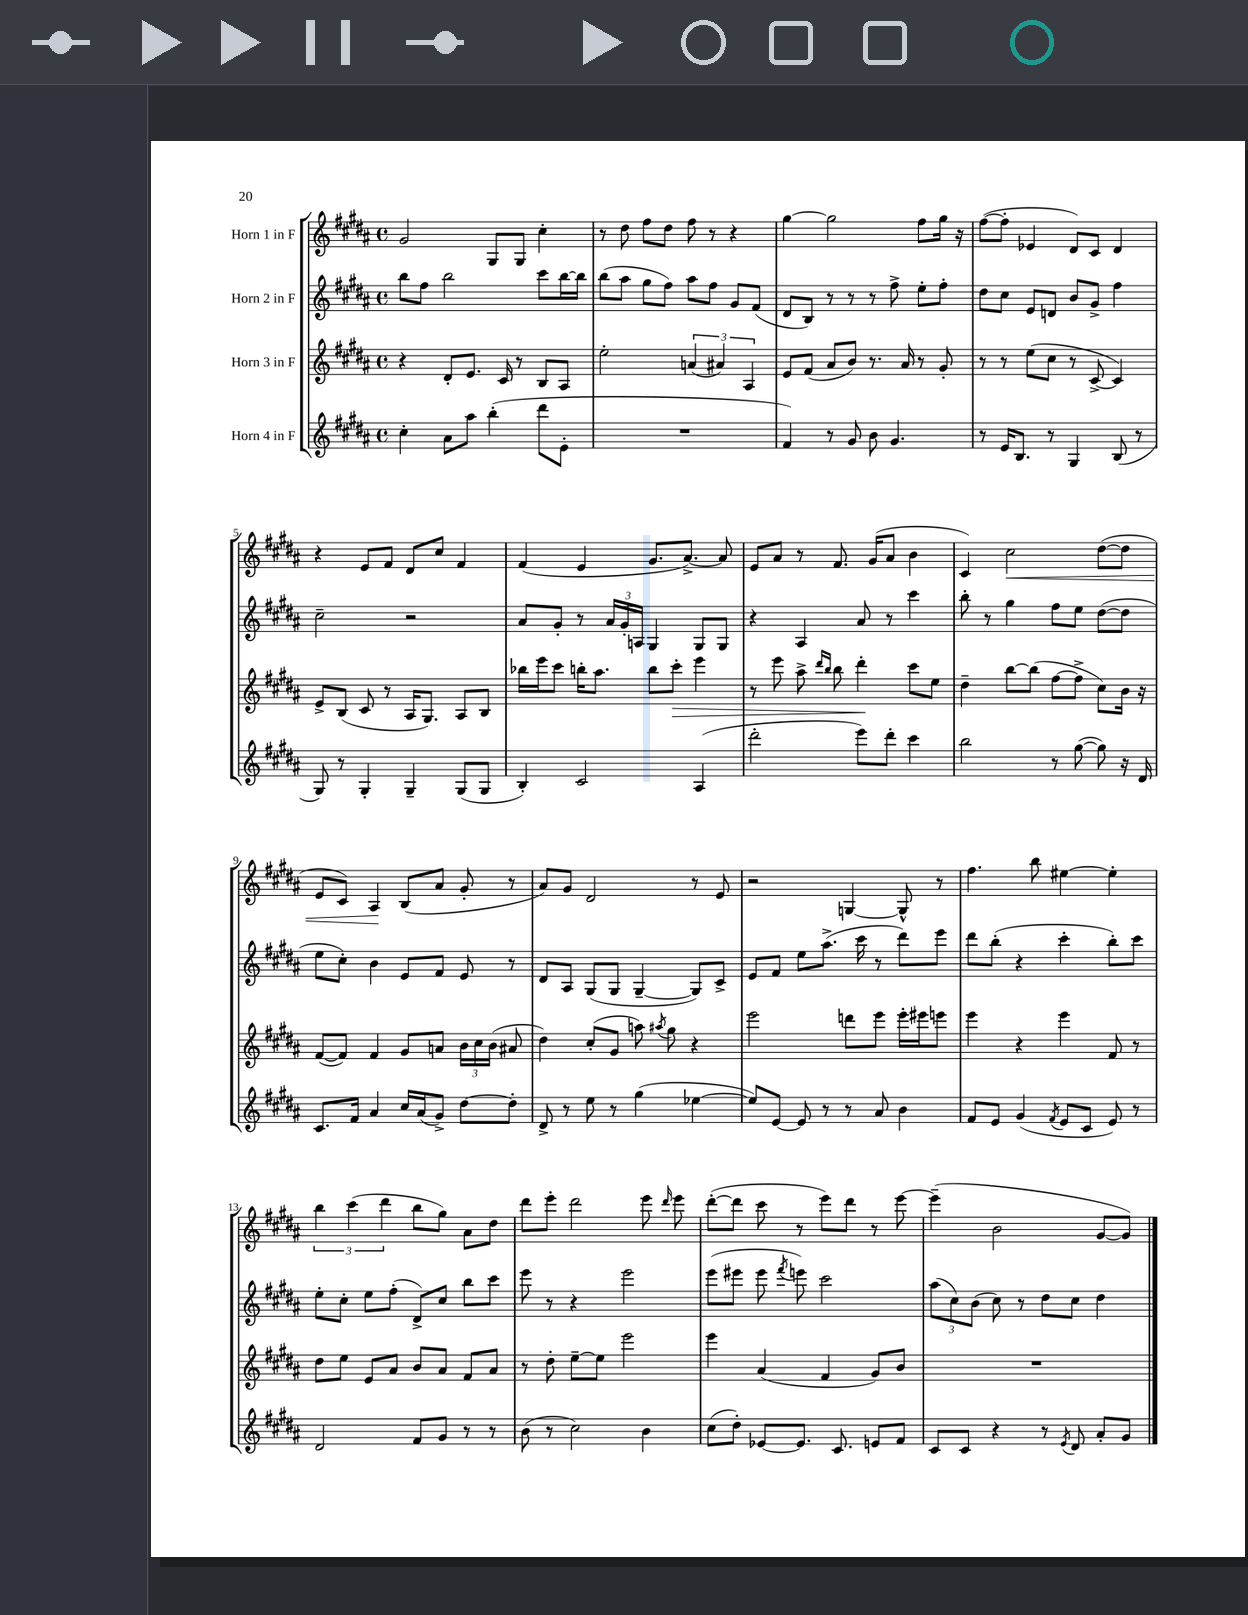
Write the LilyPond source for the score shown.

<<
\new StaffGroup <<
\new Staff = "s0" \with { instrumentName = "Horn 1 in F" } {
    \clef treble \key b \major \defaultTimeSignature \time 4/4
    \autoBeamOff gis'2 gis8[ gis8] cis''4-. |
    r8 dis''8 fis''8[ dis''8] fis''8 r8 r4 |
    gis''4~ gis''2 fis''8[ gis''16] r16 |
    fis''8[~( fis''8]-. ees'4 dis'8[) cis'8] dis'4 |
    r4 e'8[ fis'8] dis'8[ cis''8] fis'4 |
    fis'4( e'4 gis'8.[ ais'8.]~->) ais'8 |
    e'8[ ais'8] r8 fis'8. gis'16[( ais'8] b'4 |
    cis'4) cis''2\< dis''8[~( dis''8] |
    e'8[ cis'8]) ais4\! b8[( ais'8] gis'8-. r8 |
    ais'8[) gis'8] dis'2 r8 e'8 |
    r2 g4~ g8-^ r8 |
    fis''4. b''8 eis''4~ eis''4-. |
    \tuplet 3/2 { b''4 cis'''4( dis'''4 } b''8[ gis''8]) ais'8[ dis''8] |
    dis'''8[ e'''8]-. dis'''2 e'''8 \grace { dis'''16 } e'''8 |
    dis'''8[~-.( dis'''8] cis'''8 r8 e'''8[) dis'''8] r8 e'''8~ |
    e'''4--( b'2 gis'8[~ gis'8]) \bar "|." |
}
\new Staff = "s1" \with { instrumentName = "Horn 2 in F" } {
    \clef treble \key b \major \defaultTimeSignature \time 4/4
    \autoBeamOff b''8[ fis''8] b''2 cis'''8[ b''16~ b''16] |
    b''8[( ais''8] gis''8[ fis''8]) ais''8[ fis''8] gis'8[ fis'8]( |
    dis'8[ b8]) r8 r8 r8 fis''8-> e''8[-. fis''8]-. |
    dis''8[ cis''8] e'8[ d'8] b'8[ gis'8]-> fis''4 |
    cis''2-- r2 |
    ais'8[ gis'8]-. r8 \tuplet 3/2 { ais'16[ gis'16-. a16] } gis4 gis8[ gis8] |
    r4 ais4 ais'8 r8 cis'''4 |
    b''8-. r8 gis''4 fis''8[ e''8] dis''8[~( dis''8] |
    e''8[ cis''8]-.) b'4 e'8[ fis'8] e'8 r8 |
    dis'8[ ais8] gis8[( gis8] gis4~-- gis8[) cis'8]-> |
    e'8[ fis'8] e''8[ ais''8.]->( cis'''16 r8 dis'''8[) e'''8] |
    dis'''8[ b''8]-.( r4 cis'''4-. b''8[-.) cis'''8] |
    e''8[-. cis''8]-. e''8[ fis''8]-.( dis'8[->) cis''8] b''8[ cis'''8] |
    e'''8 r8 r4 e'''2 |
    e'''8[( eis'''8] eis'''8 \acciaccatura { fis'''8 } e'''8) cis'''2 |
    \tuplet 3/2 { ais''8[( cis''8) b'8]( } cis''8) r8 dis''8[ cis''8] dis''4 \bar "|." |
}
\new Staff = "s2" \with { instrumentName = "Horn 3 in F" } {
    \clef treble \key b \major \defaultTimeSignature \time 4/4
    \autoBeamOff r4 dis'8[-. e'8.] cis'16 r8 b8[ ais8] |
    e''2-. \tuplet 3/2 { a'4( ais'4) ais4 } |
    e'8[ fis'8]( ais'8[ b'8]) r8. ais'16 r8 gis'8-. |
    r8 r8 e''8[( cis''8] r8 cis'8~-> cis'4) |
    e'8[-> b8]( cis'8 r8 ais16[ gis8.]) ais8[ b8] |
    bes''16[ e'''16 cis'''8] b''16[-. ais''8.] b''8[ cis'''8]-.\> e'''4 |
    r8 e'''8 ais''8-> \grace { dis'''16[ b''16] } b''8 dis'''4-.\! cis'''8[ e''8] |
    dis''4-- b''8[~ b''8]( fis''8[~ fis''8]-> cis''8[) b'16] r16 |
    fis'8[~( fis'8]) fis'4 gis'8[ a'8] \tuplet 3/2 { b'16[ cis''16 b'16]( } ais'8 |
    dis''4) cis''8[-.( gis'8] a''8) \acciaccatura { ais''8 } gis''8 r4 |
    e'''2 d'''8[ e'''8] e'''16[-. eis'''16 e'''8] |
    e'''4 r4 e'''4 fis'8 r8 |
    dis''8[ e''8] e'8[ ais'8] b'8[ ais'8] fis'8[ ais'8] |
    r8 dis''8-. e''8[~-- e''8] e'''2 |
    e'''4 ais'4( fis'4 gis'8[) b'8] |
    R1 \bar "|." |
}
\new Staff = "s3" \with { instrumentName = "Horn 4 in F" } {
    \clef treble \key b \major \defaultTimeSignature \time 4/4
    \autoBeamOff cis''4-. ais'8[ ais''8] b''4-.( dis'''8[ e'8]-. |
    R1 |
    fis'4) r8 gis'8 b'8 gis'4. |
    r8 e'16[ b8.] r8 gis4 b8( r8 |
    gis8) r8 gis4-. gis4-- gis8[( gis8] |
    b4-.) cis'2 ais4( |
    dis'''2-. e'''8[) dis'''8]-. cis'''4 |
    b''2 r8 gis''8~( gis''8) r16 dis'16 |
    cis'8.[ fis'16] ais'4 cis''16[ ais'16( gis'8]->) dis''8[~ dis''8]-. |
    dis'8-> r8 e''8 r8 gis''4( ees''4~ |
    ees''8[) e'8]~ e'8 r8 r8 ais'8 b'4 |
    fis'8[ e'8] gis'4( \acciaccatura { fis'8 } e'8[ cis'8] e'8) r8 |
    dis'2 fis'8[ gis'8] r8 r8 |
    b'8( r8 cis''2) b'4 |
    cis''8[( dis''8]-.) ees'8[~ ees'8.] cis'8. e'8[ fis'8] |
    cis'8[ cis'8] r4 r8 \acciaccatura { e'8 } dis'8 ais'8[-. gis'8] \bar "|." |
}
>>
>>
